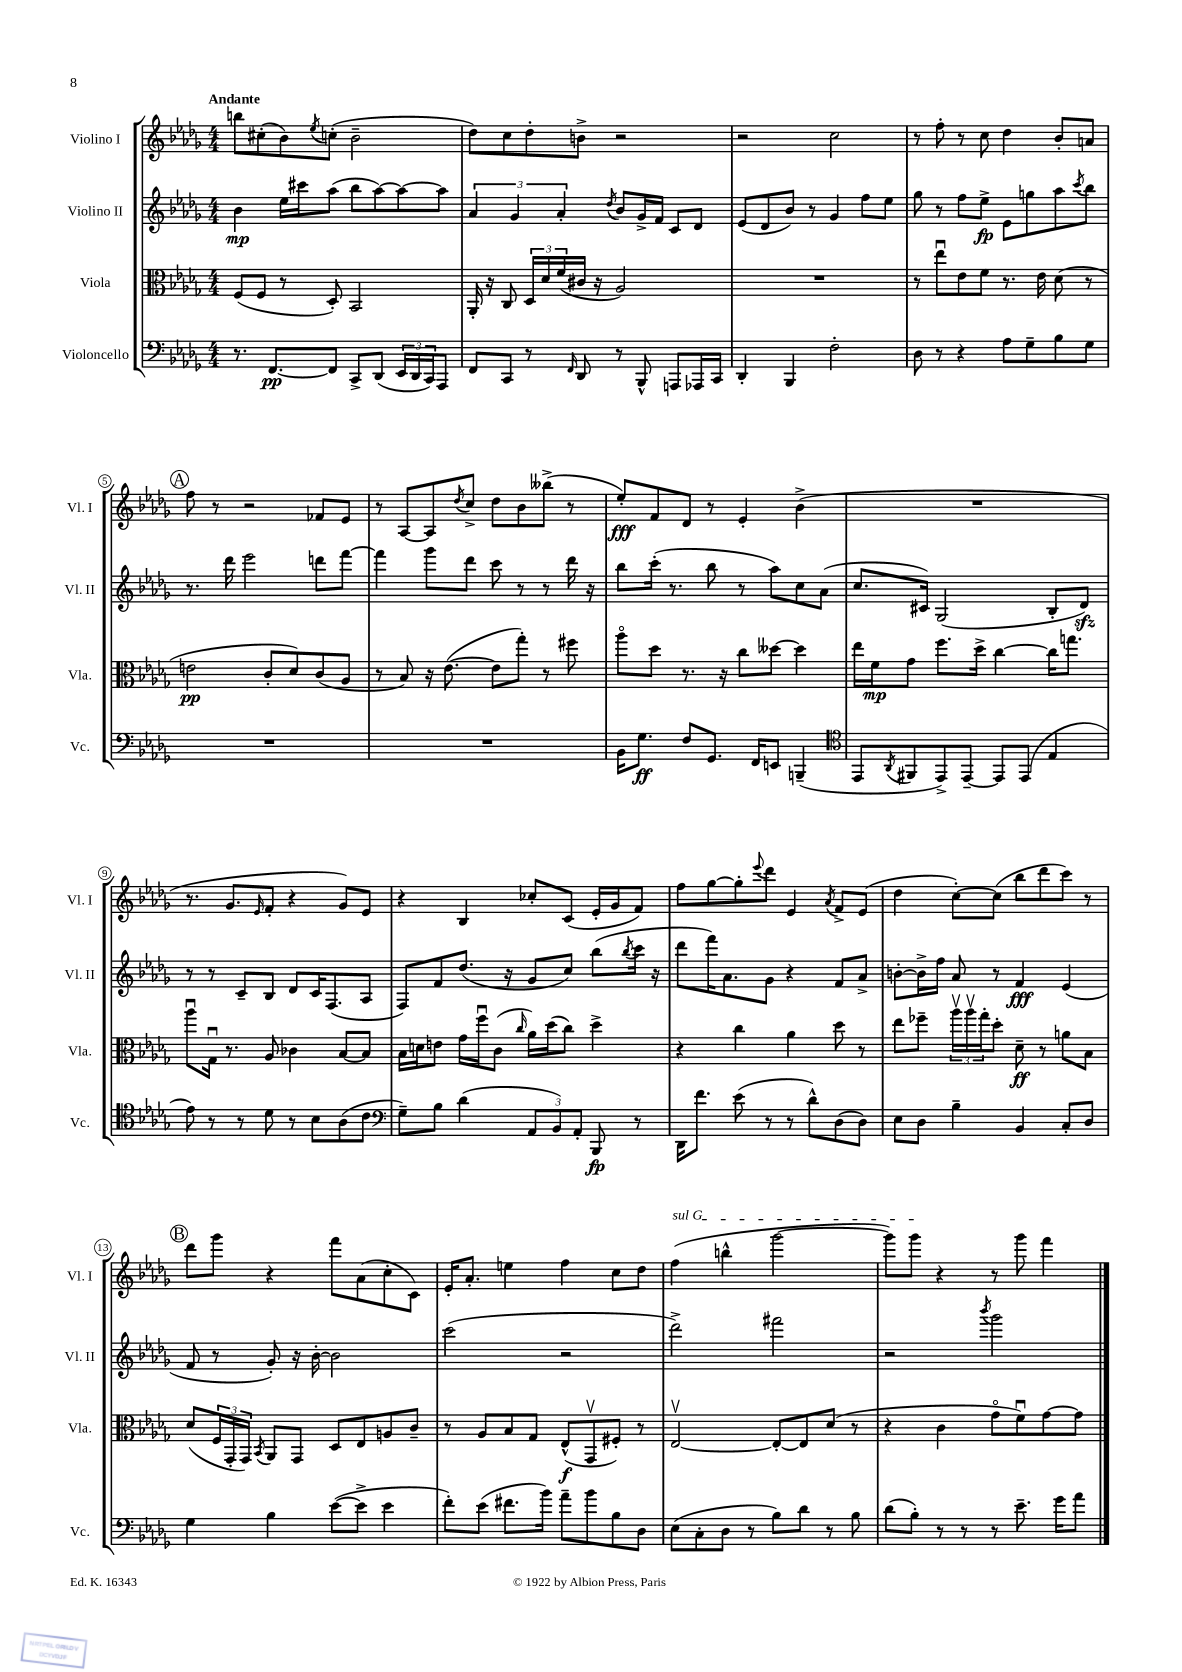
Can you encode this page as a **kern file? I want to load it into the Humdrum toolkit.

**kern	**dynam	**kern	**dynam	**kern	**dynam	**kern	**dynam
*part4	*part4	*part3	*part3	*part2	*part2	*part1	*part1
*staff4	*staff4	*staff3	*staff3	*staff2	*staff2	*staff1	*staff1
*I"Violoncello	*	*I"Viola	*	*I"Violino II	*	*I"Violino I	*
*I'Vc.	*	*I'Vla.	*	*I'Vl. II	*	*I'Vl. I	*
*clefF4	*	*clefC3	*	*clefG2	*	*clefG2	*
*k[b-e-a-d-g-]	*	*k[b-e-a-d-g-]	*	*k[b-e-a-d-g-]	*	*k[b-e-a-d-g-]	*
*M4/4	*	*M4/4	*	*M4/4	*	*M4/4	*
=1	=1	=1	=1	=1	=1	=1	=1
!	!	!	!	!	!	!LO:TX:a:B:t=Andante	!
8.r	.	(8F/L	.	4b-\	mp	8bbn\L	.
.	.	8F/J	.	.	.	(8cc#X'\	.
[8.FF/L	pp	.	.	.	.	.	.
.	.	8r	.	16ee-\LL	.	8b-\)	.
.	.	.	.	16ccc#X\J	.	.	.
.	.	.	.	.	.	8qee-/	.
8FF/J]	.	8D-'/)	.	(8aa-\J	.	(8ccn'\J	.
8CC^/L	.	2BB-/	.	8bb-\L	.	2b-~\	.
(8DD-/J	.	.	.	[8aa-\)	.	.	.
24EE-/LL	.	.	.	8aa-\_	.	.	.
24DD-/	.	.	.	.	.	.	.
24CC/J)	.	.	.	.	.	.	.
8AAA-/J	.	.	.	8aa-\J]	.	.	.
=2	=2	=2	=2	=2	=2	=2	=2
8FF/L	.	16AA-'/	.	6a-/	.	8dd-\L)	.
.	.	16r	.	.	.	.	.
8CC/J	.	8C/	.	.	.	8cc\	.
.	.	.	.	6g-/	.	.	.
8r	.	24D-/LL	.	.	.	8dd-'\	.
.	.	24d-/	.	.	.	.	.
.	.	(24f/	.	6a-'/	.	.	.
16qqFF/	.	.	.	.	.	.	.
8DD-/	.	16c#X/JJ	.	.	.	8bn^\J	.
.	.	16r	.	.	.	.	.
.	.	.	.	8qdd-/	.	.	.
8r	.	2A-/)	.	8b-/L	.	2r	.
8BBB-^^/	.	.	.	16g-^/L	.	.	.
.	.	.	.	16f/JJ	.	.	.
8AAAn/L	.	.	.	8c/L	.	.	.
16AAA-X/L	.	.	.	8d-/J	.	.	.
16CC/JJ	.	.	.	.	.	.	.
=3	=3	=3	=3	=3	=3	=3	=3
4DD-'/	.	1r	.	(8e-/L	.	2r	.
.	.	.	.	8d-/	.	.	.
4BBB-/	.	.	.	8b-/J)	.	.	.
.	.	.	.	8r	.	.	.
2F'\	.	.	.	4g-/	.	2cc\	.
.	.	.	.	8ff\L	.	.	.
.	.	.	.	8ee-\J	.	.	.
=4	=4	=4	=4	=4	=4	=4	=4
8D-\	.	8r	.	8gg-\	.	8r	.
8r	.	8ee-u\L	.	8r	.	8ff'\	.
4r	.	8e-\	.	8ff\L	.	8r	.
.	.	8f\J	.	8ee-^\J	fp	8cc\	.
8A-\L	.	8.r	.	8e-\L	.	4dd-\	.
8G-~\	.	.	.	8ggn\	.	.	.
.	.	16e-\	.	.	.	.	.
8B-\	.	(8d-\	.	8aa-\	.	8b-'/L	.
.	.	.	.	8qccc/	.	.	.
8G-\J	.	8r	.	8bb-\J	.	8an/J	.
!!LO:LB:g=z
!!LO:REH:place=s1:t=A
=5	=5	=5	=5	=5	=5	=5	=5
1r	.	2en\	pp	8.r	.	8ff\	.
.	.	.	.	.	.	8r	.
.	.	.	.	16ddd-\	.	.	.
.	.	.	.	2eee-\	.	2r	.
.	.	8c'/L	.	.	.	.	.
.	.	8d-/)	.	.	.	.	.
.	.	(8c/	.	8dddn\L	.	8f-X/L	.
.	.	8A-/J	.	[8fff\J	.	8e-/J	.
=6	=6	=6	=6	=6	=6	=6	=6
1r	.	8r	.	4fff\]	.	8r	.
.	.	8B-/)	.	.	.	[8A-/L	.
.	.	16r	.	8ggg-\L	.	8A-/]	.
.	.	([8.e-\	.	.	.	.	.
.	.	.	.	.	.	8qdd-/	.
.	.	.	.	8ddd-\J	.	8cc^/J	.
.	.	8e-\L]	.	8ccc\	.	8dd-\L	.
.	.	8gg-'\J)	.	8r	.	8b-\	.
.	.	8r	.	8r	.	(8bb--X^\J	.
.	.	8ff#X\	.	16ddd-\	.	8r	.
.	.	.	.	16r	.	.	.
=7	=7	=7	=7	=7	=7	=7	=7
16BB-\KL	.	8aa-\L	.	8bb-\L	.	8ee-'/L)	fff
8.G-\J	ff	.	.	.	.	.	.
.	.	8dd-\J	.	(16ccc'\Jk	.	8f/	.
.	.	.	.	8.r	.	.	.
8F/L	.	8.r	.	.	.	8d-/J	.
8.GG-/J	.	.	.	8bb-\	.	8r	.
.	.	16r	.	.	.	.	.
.	.	8cc\L	.	8r	.	4e-'/	.
16FF/KL	.	.	.	.	.	.	.
8EEn/J	.	[8dd--X\J	.	8aa-\L)	.	.	.
(4BBBn~/	.	4dd--\]	.	8cc\	.	(4b-^\	.
.	.	.	.	(8a-\J	.	.	.
=8	=8	=8	=8	=8	=8	=8	=8
*clefC4	*	*	*	*	*	*	*
8EE-/L	.	16ee-\LL	.	8.cc/L	.	1r	.
.	.	16f\J	mp	.	.	.	.
8qAA-/	.	.	.	.	.	.	.
8FF#X/	.	8g-\J	.	.	.	.	.
.	.	.	.	16c#X/Jk)	.	.	.
8EE-^/)	.	8.ff\L	.	(2G-/	.	.	.
[8EE-~/J	.	.	.	.	.	.	.
.	.	16dd-^\Jk	.	.	.	.	.
8EE-/L]	.	[4cc\	.	.	.	.	.
(8EE-/J	.	.	.	.	.	.	.
4E-/	.	16cc\KL]	.	8B-'/L	.	.	.
.	.	8.ggn\J	.	.	.	.	.
.	.	.	.	8d-zz/J)	.	.	.
!!LO:LB:g=z
=9	=9	=9	=9	=9	=9	=9	=9
8e-\)	.	8aa-u\L	.	8r	.	8.r	.
8r	.	16G-u\Jk	.	8r	.	.	.
.	.	8.r	.	.	.	8.g-/L	.
8r	.	.	.	8c~/L	.	.	.
.	.	.	.	.	.	16qqe-/	.
8d-\	.	8A-/	.	8B-/J	.	8f'/J	.
8r	.	4c-X\	.	8d-/L	.	4r	.
8B-\L	.	.	.	16c/K	.	.	.
.	.	.	.	(8.F/	.	.	.
(8A-\	.	[8B-/L	.	.	.	8g-/L)	.
8c\J	.	8B-/J]	.	8A-/J	.	8e-/J	.
=10	=10	=10	=10	=10	=10	=10	=10
*clefF4	*	*	*	*	*	*	*
8G-~\L)	.	16B-\LL	.	8F/L)	.	4r	.
.	.	16dn\J	.	.	.	.	.
8B-\J	.	8en\J	.	8f/	.	.	.
(4d-\	.	16g-\LL	.	(8.dd-/J	.	4B-/	.
.	.	16ffu\J	.	.	.	.	.
.	.	(8c\J	.	.	.	.	.
.	.	.	.	16r	.	.	.
.	.	16qqcc/	.	.	.	.	.
12AA-/L	.	16a-\LL)	.	8g-/L	.	8cc-X'/L	.
.	.	(16dd-\J	.	.	.	.	.
12BB-/)	.	.	.	.	.	.	.
.	.	8cc\J)	.	8cc/J)	.	(8c/J	.
12AA-'/J	.	.	.	.	.	.	.
8BBB-/	fp	4dd-^\	.	(8bb-\L	.	16e-'/LL	.
.	.	.	.	.	.	16g-/J	.
.	.	.	.	8qbb-/	.	.	.
8r	.	.	.	16ccc\Jk	.	8f/J)	.
.	.	.	.	16r	.	.	.
=11	=11	=11	=11	=11	=11	=11	=11
16DD-\KL	.	4r	.	8ddd-\L	.	8ff\L	.
8.f\J	.	.	.	.	.	.	.
.	.	.	.	16fff\K)	.	[8gg-\	.
.	.	.	.	8.a-\	.	.	.
(8e-\	.	4cc\	.	.	.	8gg-'\]	.
.	.	.	.	.	.	8qqeee-/	.
8r	.	.	.	8g-\J	.	8ddd-\J	.
8r	.	4a-\	.	4r	.	4e-/	.
8d-^^\L)	.	.	.	.	.	.	.
.	.	.	.	.	.	8qa-/	.
(8D-\	.	8dd-\	.	8f/L	.	8f^/L	.
8D-\J)	.	8r	.	8a-^/J	.	(8e-/J	.
=12	=12	=12	=12	=12	=12	=12	=12
8E-\L	.	8ee-\L	.	[8bn'\L	.	4dd-\	.
8D-\J	.	8ff-X~\J	.	16b^\L]	.	.	.
.	.	.	.	16ff\JJ	.	.	.
4B-~\	.	24aa-v\LL	.	8a-/	.	[8cc'\L)	.
.	.	24aa-v\	.	.	.	.	.
.	.	24gg-'\J	.	.	.	.	.
.	.	8dd-'\J	.	8r	.	(8cc\J]	.
4BB-/	.	8d-~\	ff	4f/	fff	8bb-\L	.
.	.	8r	.	.	.	8ddd-\	.
8C'/L	.	8an\L	.	(4e-/	.	8ccc\J)	.
8D-/J	.	8B-\J	.	.	.	8r	.
!!LO:LB:g=z
!!LO:REH:place=s1:t=B
=13	=13	=13	=13	=13	=13	=13	=13
4G-\	.	(8d-/L	.	8f/	.	8ddd-\L	.
.	.	24F/L	.	8r	.	8ggg-\J	.
.	.	24GG-'/	.	.	.	.	.
.	.	24GG-/JJ)	.	.	.	.	.
.	.	8qBB-/	.	.	.	.	.
4B-\	.	8AA-/L	.	8g-'/)	.	4r	.
.	.	8GG-/J	.	16r	.	.	.
.	.	.	.	[16b-'\	.	.	.
([8e-\L	.	8D-/L	.	2b-\]	.	8fff\L	.
8e-^\J]	.	8E-/	.	.	.	(8a-\	.
4e-\	.	8An/	.	.	.	8cc'\	.
.	.	8c~/J	.	.	.	8c\J)	.
=14	=14	=14	=14	=14	=14	=14	=14
8f'\L)	.	8r	.	(2ccc\	.	16e-'/KL	.
.	.	.	.	.	.	8.a-'/J	.
(8e-\J	.	8A-/L	.	.	.	.	.
8.f#X\L	.	8B-/	.	.	.	4een\	.
.	.	8G-/J	.	.	.	.	.
16b-\Jk)	.	.	.	.	.	.	.
8a-~\L	.	(8E-^^/L	f	2r	.	4ff\	.
8b-\	.	8GG-v/	.	.	.	.	.
8B-\	.	8F#X'/J)	.	.	.	8cc\L	.
8D-\J	.	8r	.	.	.	8dd-\J	.
=15	=15	=15	=15	=15	=15	=15	=15
!	!	!	!	!	!	!LO:TX:a:i:t=sul G	!
(8E-\L	.	[2E-v/	.	2ddd-^\)	.	(4ff\	.
8C'\	.	.	.	.	.	.	.
8D-\J	.	.	.	.	.	4bbn^^\	.
8r	.	.	.	.	.	.	.
8B-\L)	.	8E-'/L_	.	2fff#X\	.	[2ggg-\	.
8d-\J	.	8E-/]	.	.	.	.	.
8r	.	(8d-/J	.	.	.	.	.
8B-\	.	8r	.	.	.	.	.
=16	=16	=16	=16	=16	=16	=16	=16
(8d-\L	.	4r	.	2r	.	8ggg-\L])	.
8B-'\J)	.	.	.	.	.	8ggg-\J	.
8r	.	4c\	.	.	.	4r	.
8r	.	.	.	.	.	.	.
.	.	.	.	8qbbb-/	.	.	.
8r	.	8g-\L	.	2ggg-\	.	8r	.
8.e-~\	.	8fu\)	.	.	.	8ggg-\	.
.	.	[8g-\	.	.	.	4fff\	.
16g-\KL	.	.	.	.	.	.	.
8a-\J	.	8g-\J]	.	.	.	.	.
==	==	==	==	==	==	==	==
*-	*-	*-	*-	*-	*-	*-	*-
